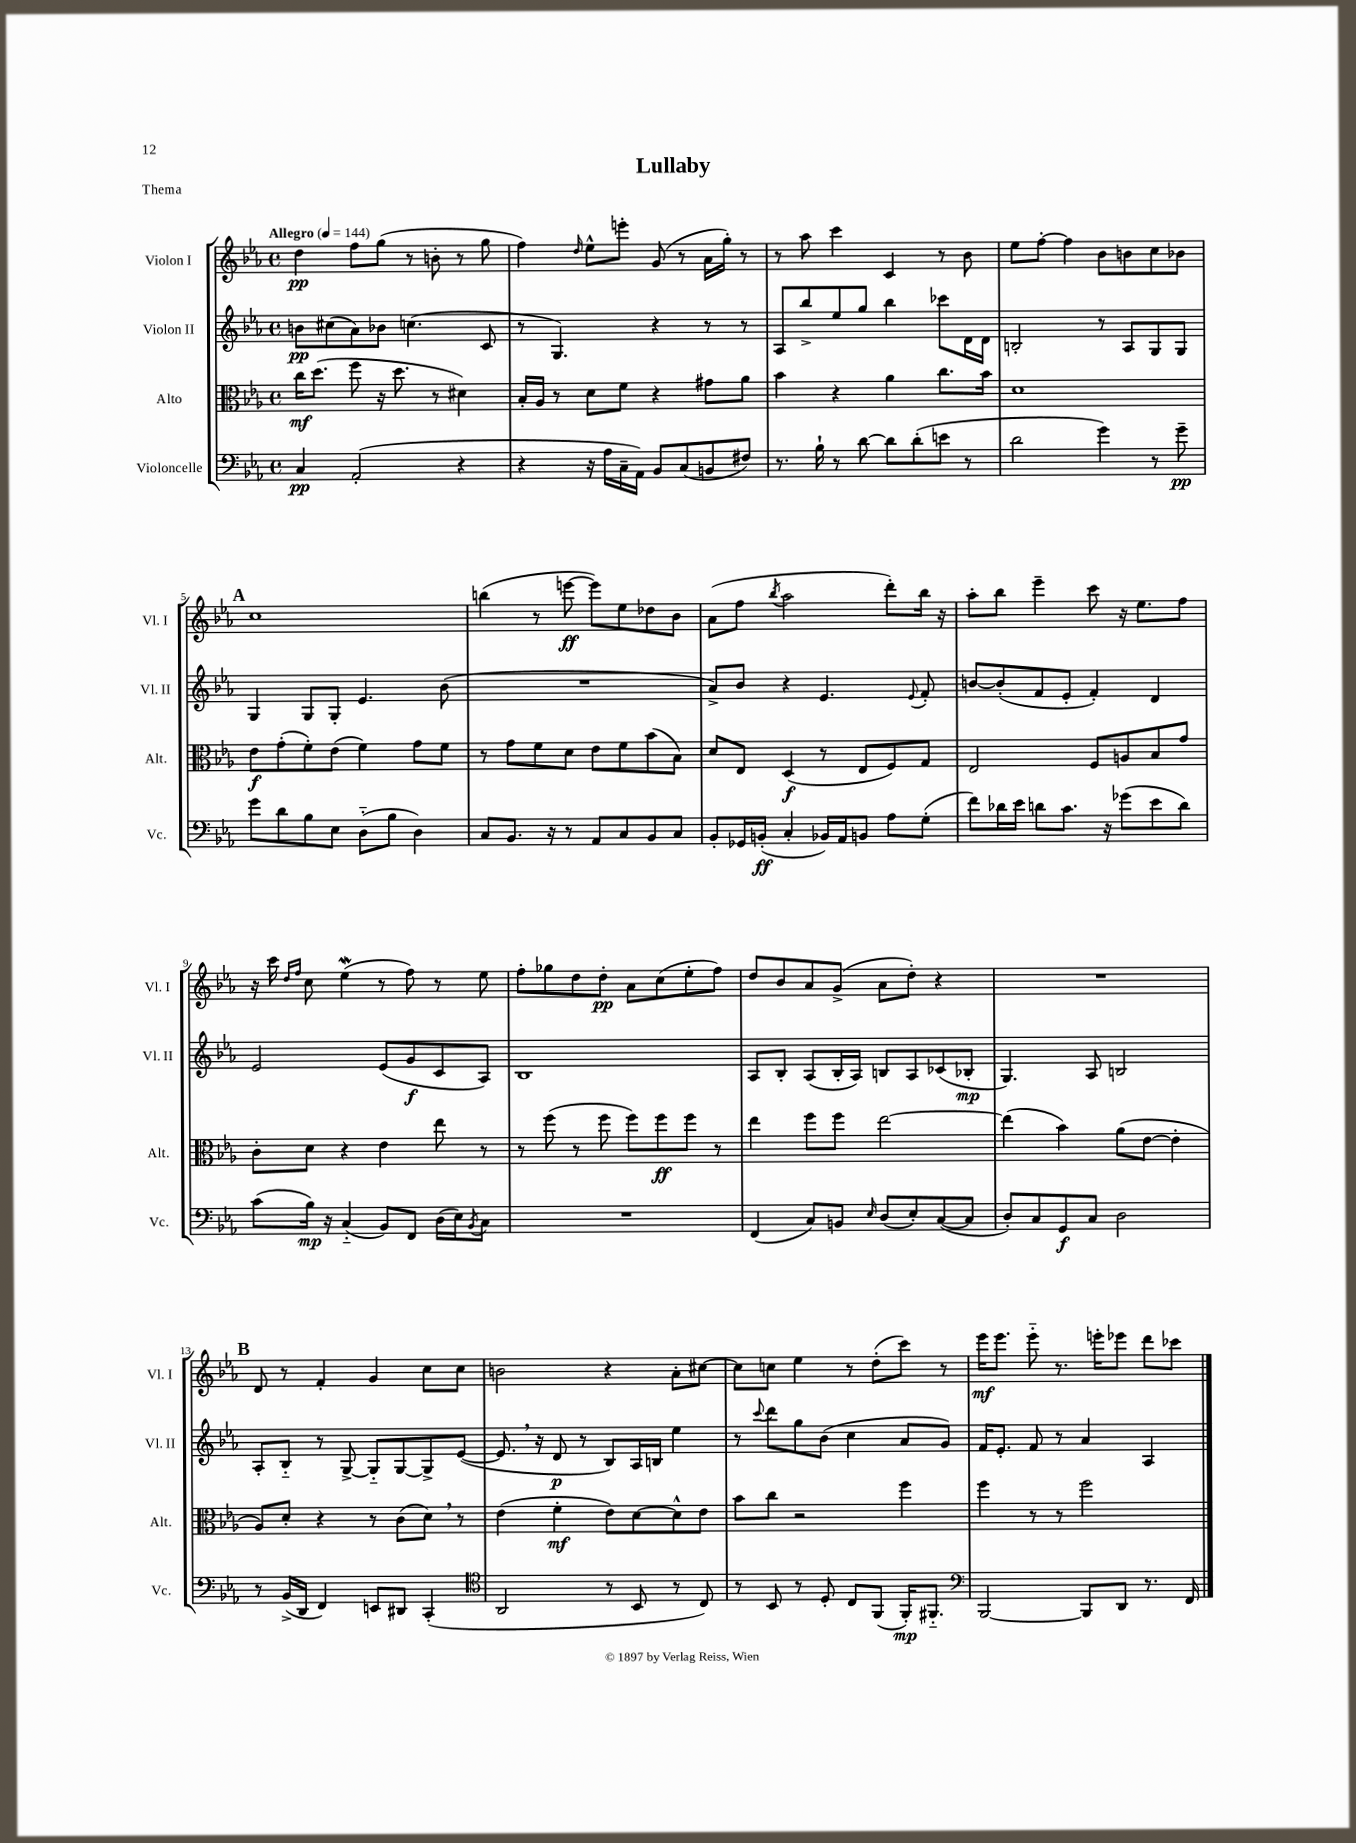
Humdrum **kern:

**kern	**dynam	**kern	**dynam	**kern	**dynam	**kern	**dynam
*part4	*part4	*part3	*part3	*part2	*part2	*part1	*part1
*staff4	*staff4	*staff3	*staff3	*staff2	*staff2	*staff1	*staff1
*I"Violoncelle	*	*I"Alto	*	*I"Violon II	*	*I"Violon I	*
*I'Vc.	*	*I'Alt.	*	*I'Vl. II	*	*I'Vl. I	*
*clefF4	*	*clefC3	*	*clefG2	*	*clefG2	*
*k[b-e-a-]	*	*k[b-e-a-]	*	*k[b-e-a-]	*	*k[b-e-a-]	*
*M4/4	*	*M4/4	*	*M4/4	*	*M4/4	*
*met(c)	*	*met(c)	*	*met(c)	*	*met(c)	*
*MM144	*	*MM144	*	*MM144	*	*MM144	*
=1	=1	=1	=1	=1	=1	=1	=1
!	!	!	!	!	!	!LO:TX:a:B:t=Allegro	!
4C/	pp	16cc\KL	mf	8bn\L	pp	4dd\	pp
.	.	(8.dd\J	.	.	.	.	.
.	.	.	.	(8cc#X\	.	.	.
(2AA-'/	.	8ff\	.	8a-\)	.	8ff\L	.
.	.	16r	.	8b-X\J	.	(8gg\J	.
.	.	8.dd\	.	.	.	.	.
.	.	.	.	(4.ccn\	.	8r	.
.	.	8r	.	.	.	8bn'\	.
4r	.	4d#X\)	.	.	.	8r	.
.	.	.	.	8c/	.	8gg\	.
=2	=2	=2	=2	=2	=2	=2	=2
4r	.	16B-'/LL	.	8r	.	4ff\)	.
.	.	16A-/JJ	.	.	.	.	.
.	.	8r	.	4.G/)	.	.	.
.	.	.	.	.	.	16qqdd/	.
16r	.	8d\L	.	.	.	8ee-^^\L	.
16A-\LL	.	.	.	.	.	.	.
16C~\	.	8f\J	.	.	.	8eeen'\J	.
16AA-\JJ)	.	.	.	.	.	.	.
8BB-/L	.	4r	.	4r	.	(8g/	.
(8C/	.	.	.	.	.	8r	.
8BBn/	.	8g#X\L	.	8r	.	16a-\LL	.
.	.	.	.	.	.	16gg'\JJ)	.
8F#X/J)	.	8a-\J	.	8r	.	8r	.
=3	=3	=3	=3	=3	=3	=3	=3
8.r	.	4b-\	.	8A-/L	.	8r	.
.	.	.	.	8bb-^/	.	8aa-\	.
16B-`\	.	.	.	.	.	.	.
8r	.	4r	.	8ee-/	.	4ccc\	.
[8d\	.	.	.	8gg/J	.	.	.
8d\L]	.	4a-\	.	4bb-\	.	4c/	.
(8d'\	.	.	.	.	.	.	.
8en\J	.	8.cc\L	.	8ccc-X\L	.	8r	.
8r	.	.	.	16d\L	.	8b-\	.
.	.	16b-\Jk	.	16d\JJ	.	.	.
=4	=4	=4	=4	=4	=4	=4	=4
2d\	.	1d	.	2Bn'/	.	8ee-\L	.
.	.	.	.	.	.	[8ff'\J	.
.	.	.	.	.	.	4ff\]	.
4g\)	.	.	.	8r	.	8b-\L	.
.	.	.	.	8A-/L	.	8bn\	.
8r	.	.	.	8G/	.	8cc\	.
8g~\	pp	.	.	8G/J	.	8b-X\J	.
!!LO:LB:g=z
!!LO:REH:place=s1:t=A
=5	=5	=5	=5	=5	=5	=5	=5
8g\L	.	8e-\L	f	4G/	.	1cc	.
8d\	.	(8g'\	.	.	.	.	.
8B-\	.	8f'\)	.	8G/L	.	.	.
8E-\J	.	(8e-\J	.	8G'/J	.	.	.
(8D\L	.	4f\)	.	4.e-/	.	.	.
8B-\J	.	.	.	.	.	.	.
4D\)	.	8g\L	.	.	.	.	.
.	.	8f\J	.	(8b-\	.	.	.
=6	=6	=6	=6	=6	=6	=6	=6
8C/L	.	8r	.	1r	.	(4bbn\	.
8.BB-/J	.	8g\L	.	.	.	.	.
.	.	8f\	.	.	.	8r	.
16r	.	.	.	.	.	.	.
8r	.	8d\J	.	.	.	[8eeen\	ff
8AA-/L	.	8e-\L	.	.	.	8eee\L])	.
8C/	.	8f\	.	.	.	8ee-\	.
8BB-/	.	(8b-\	.	.	.	8dd-X\	.
8C/J	.	8B-\J)	.	.	.	8b-\J	.
=7	=7	=7	=7	=7	=7	=7	=7
8BB-'/L	.	8d/L	.	8a-^/L)	.	(8a-\L	.
16GG-X/L	.	8E-/J	.	8b-/J	.	8ff\J	.
(16BBn'/JJ	ff	.	.	.	.	.	.
.	.	.	.	.	.	8qbb-/	.
4C'/	.	(4D/	f	4r	.	2aa-\	.
16BB-X/LL)	.	8r	.	4.e-/	.	.	.
16AA-/J	.	.	.	.	.	.	.
8BBn/J	.	8E-/L	.	.	.	.	.
8A-\L	.	8F/)	.	.	.	8ddd'\L)	.
.	.	.	.	8qqe-/	.	.	.
(8G'\J	.	8G/J	.	8f'/	.	16bb-\Jk	.
.	.	.	.	.	.	16r	.
=8	=8	=8	=8	=8	=8	=8	=8
8f\L)	.	2E-/	.	[8bn/L	.	8aa-'\L	.
16d-X\L	.	.	.	(8b'/]	.	8bb-\J	.
16e-\JJ	.	.	.	.	.	.	.
8dn\L	.	.	.	8f/	.	4eee-~\	.
8.c\J	.	.	.	8e-'/J	.	.	.
.	.	8F/L	.	4f'/)	.	8ccc\	.
16r	.	.	.	.	.	.	.
(8g-X\L	.	8An/	.	.	.	16r	.
.	.	.	.	.	.	8.ee-\L	.
8e-\	.	8B-/	.	4d/	.	.	.
8d\J)	.	8g/J	.	.	.	8ff\J	.
!!LO:LB:g=z
=9	=9	=9	=9	=9	=9	=9	=9
(8c\L	.	8c'\L	.	2e-/	.	16r	.
.	.	.	.	.	.	16ccc\	.
.	.	.	.	.	.	16qqdd/LL	.
.	.	.	.	.	.	16qqff/JJ	.
16B-\Jk)	mp	8d\J	.	.	.	8cc\	.
16r	.	.	.	.	.	.	.
(4C/	.	4r	.	.	.	(4ee-w\	.
8BB-/L)	.	4e-\	.	(8e-/L	.	8r	.
8FF/J	.	.	.	8g/	f	8ff\)	.
(16D\LL	.	8ee-\	.	8c/	.	8r	.
16E-\J)	.	.	.	.	.	.	.
8qBB-/	.	.	.	.	.	.	.
8C\J	.	8r	.	8A-/J)	.	8ee-\	.
=10	=10	=10	=10	=10	=10	=10	=10
1r	.	8r	.	1B-	.	8ff'\L	.
.	.	(8ff\	.	.	.	8gg-X\	.
.	.	8r	.	.	.	8dd\	.
.	.	8ff\	.	.	.	8dd'\J	pp
.	.	8ff\L)	.	.	.	8a-\L	.
.	.	8ff\	ff	.	.	(8cc\	.
.	.	8ff\J	.	.	.	8ee-'\	.
.	.	8r	.	.	.	8ff\J)	.
=11	=11	=11	=11	=11	=11	=11	=11
(4FF/	.	4ee-\	.	8A-/L	.	8dd/L	.
.	.	.	.	8B-'/J	.	8b-/	.
8C/L)	.	8ff\L	.	(8A-/L	.	8a-/	.
8BBn/J	.	8ff\J	.	16B-'/L	.	(8g^/J	.
.	.	.	.	16A-/JJ)	.	.	.
16qqE-/	.	.	.	.	.	.	.
(8D/L	.	[2ee-\	.	8Bn/L	.	8a-\L	.
8E-'/)	.	.	.	8A-/	.	8dd'\J)	.
([8C/	.	.	.	(8c-X/	.	4r	.
8C/J]	.	.	.	8B-X'/J	mp	.	.
=12	=12	=12	=12	=12	=12	=12	=12
8D'/L)	.	(4ee-\]	.	4.G/)	.	1r	.
8C/	.	.	.	.	.	.	.
8GG/	f	4b-\)	.	.	.	.	.
8C/J	.	.	.	8A-/	.	.	.
2D\	.	(8a-\L	.	2Bn/	.	.	.
.	.	[8e-\J	.	.	.	.	.
.	.	4e-'\]	.	.	.	.	.
!!LO:LB:g=z
!!LO:REH:place=s1:t=B
=13	=13	=13	=13	=13	=13	=13	=13
8r	.	8A-/L)	.	8A-'/L	.	8d/	.
(16BB-^/LL	.	8d'/J	.	8B-/J	.	8r	.
16DD/JJ	.	.	.	.	.	.	.
4FF/)	.	4r	.	8r	.	4f'/	.
.	.	.	.	[8G^/	.	.	.
8EEn/L	.	8r	.	8G/L]	.	4g/	.
8DD#X/J	.	(8c\L	.	[8G/	.	.	.
(4CC'/	.	8d,\J)	.	8G^/]	.	8cc\L	.
.	.	8r	.	([8e-/J	.	8cc\J	.
=14	=14	=14	=14	=14	=14	=14	=14
*clefC4	*	*	*	*	*	*	*
2AA-/	.	(4e-\	.	8.e-,/]	.	2bn\	.
.	.	.	.	16r	.	.	.
.	.	4f'\	mf	8d/	p	.	.
.	.	.	.	8r	.	.	.
8r	.	8e-\L)	.	8B-/L)	.	4r	.
8BB-/	.	[8d\	.	16A-/L	.	.	.
.	.	.	.	16Bn/JJ	.	.	.
8r	.	8d^^\]	.	4ee-\	.	8a-'\L	.
8C/)	.	8e-\J	.	.	.	[8cc#X\J	.
=15	=15	=15	=15	=15	=15	=15	=15
8r	.	8b-\L	.	8r	.	8cc#\L]	.
.	.	.	.	8qqccc/	.	.	.
8BB-/	.	8cc\J	.	8ddd\L	.	8ccn\J	.
8r	.	2r	.	8gg\	.	4ee-\	.
8D'/	.	.	.	(8b-\J	.	.	.
8C/L	.	.	.	4cc\	.	8r	.
(8FF/J	.	.	.	.	.	(8dd'\L	.
16FF'/KL)	mp	4ff\	.	8a-/L	.	8ccc\J)	.
8.FF#X/J	.	.	.	.	.	.	.
.	.	.	.	8g/J)	.	8r	.
=16	=16	=16	=16	=16	=16	=16	=16
*clefF4	*	*	*	*	*	*	*
[2BBB-/	.	4ff\	.	16f/KL	.	16eee-\KL	mf
.	.	.	.	8.e-'/J	.	8.eee-\J	.
.	.	8r	.	8f/	.	8eee-\	.
.	.	8r	.	8r	.	8.r	.
8BBB-/L]	.	2ff\	.	4a-/	.	.	.
.	.	.	.	.	.	16eeen'\KL	.
8DD/J	.	.	.	.	.	8eee-X\J	.
8.r	.	.	.	4A-/	.	8ddd\L	.
.	.	.	.	.	.	8ccc-X\J	.
16FF/	.	.	.	.	.	.	.
==	==	==	==	==	==	==	==
*-	*-	*-	*-	*-	*-	*-	*-
